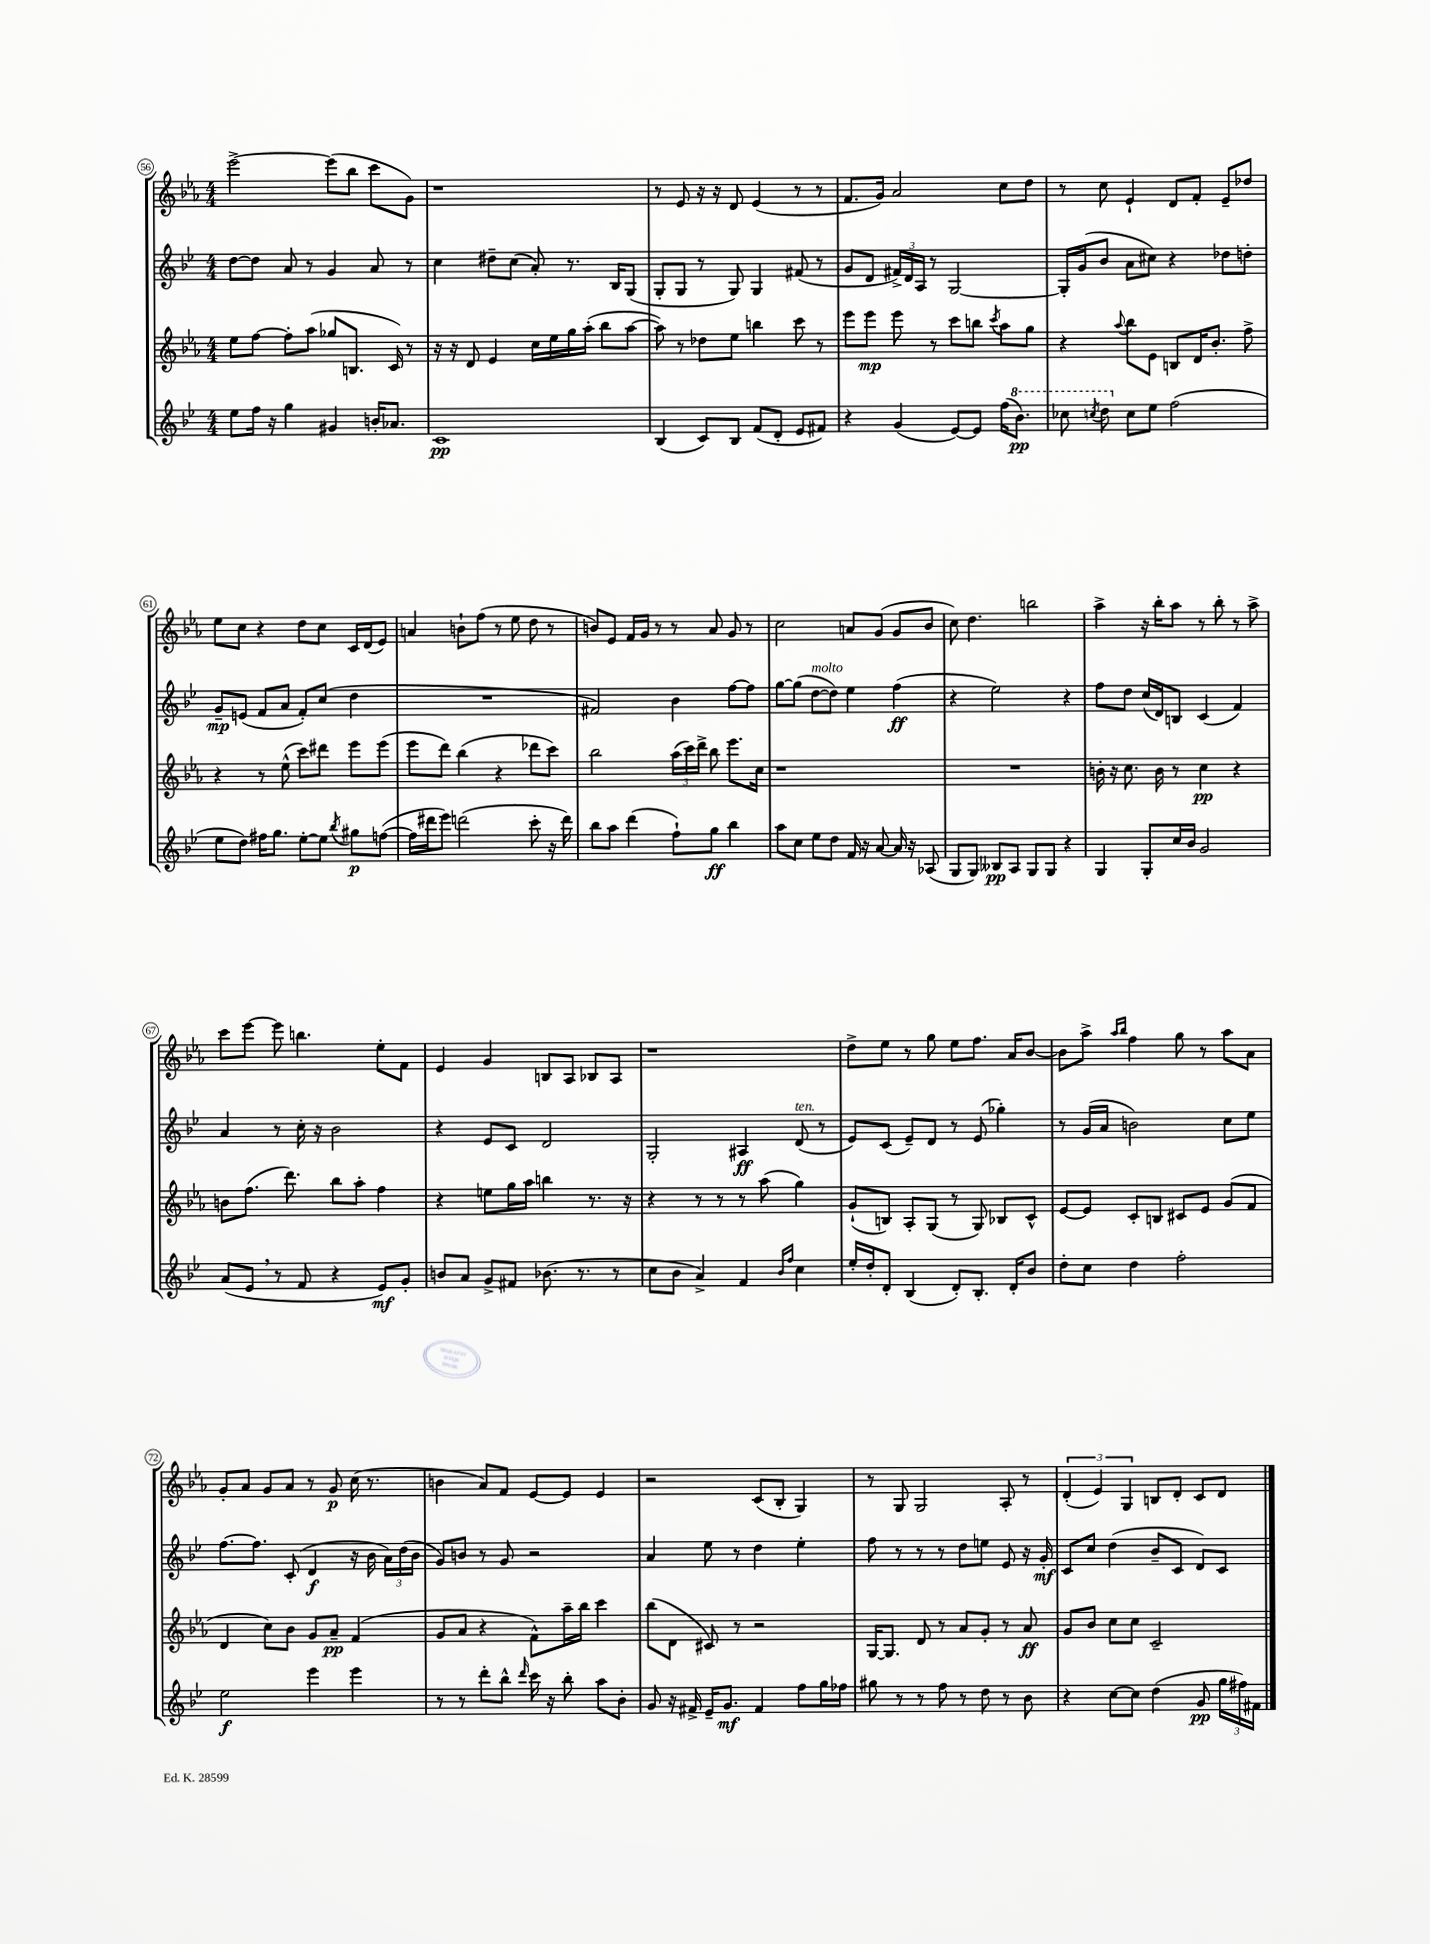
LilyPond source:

<<
\new StaffGroup <<
\new Staff = "s0" {
    \clef treble \key ees \major \numericTimeSignature \time 4/4
    \autoBeamOff ees'''2~-> ees'''8[( bes''8] c'''8[ g'8]) |
    r1 |
    r8 ees'8 r16 r16 d'8 ees'4( r8 r8 |
    f'8.[ g'16]) aes'2 c''8[ d''8] |
    r8 c''8 ees'4-! d'8[ f'8]-. ees'8[-- des''8] |
    ees''8[ c''8] r4 d''8[ c''8] c'16[ d'16( ees'8]) |
    a'4 b'8[-! f''8]( r8 ees''8 d''8 r8 |
    b'8[) ees'8] f'16[ g'16] r8 r8 aes'8 g'8 r8 |
    c''2 a'8[ g'8]( g'8[ bes'8] |
    c''8) d''4. b''2 |
    aes''4-> r16 bes''16[-. aes''8] r8 bes''8-. r8 aes''8-> |
    c'''8[ ees'''8]~ ees'''8 b''4. ees''8[-. f'8] |
    ees'4 g'4 b8[ aes8] bes8[ aes8] |
    r1 |
    d''8[-> ees''8] r8 g''8 ees''8[ f''8.] aes'16[ bes'8]~ |
    bes'8[ aes''8]-> \grace { aes''16[ bes''16] } f''4 g''8 r8 aes''8[ aes'8] |
    g'8[-. aes'8] g'8[ aes'8] r8 g'8\p c''16( r8. |
    b'4 aes'8[) f'8] ees'8[~ ees'8] ees'4 |
    r2 c'8[( bes8]-. g4) |
    r8 g8 g2 aes8-. r8 |
    \tuplet 3/2 { d'4-.( ees'4) g4 } b8[ d'8]-. c'8[ d'8] \bar "|." |
}
\new Staff = "s1" {
    \clef treble \key bes \major \numericTimeSignature \time 4/4
    \autoBeamOff d''8[~ d''8] a'8 r8 g'4 a'8 r8 |
    c''4 dis''8[-- c''8]( a'8-.) r8. bes16[ g8]( |
    g8[-. g8] r8 g8) g4 fis'8( r8 |
    g'8[ d'8] \tuplet 3/2 { fis'16[->) d'16 a16] } r8 g2~ |
    g16[-. g'16( bes'8] a'8[ cis''8]) r4 des''8[ d''8]-. |
    g'8[--\mp e'8]( f'8[ a'8] f'8[-.) c''8]( d''4 |
    R1 |
    fis'2) bes'4 f''8[~ f''8] |
    g''8[~ g''8]( d''8[~^\markup { \italic "molto" } d''8]) ees''4 f''4\ff( |
    r4 ees''2) r4 |
    f''8[ d''8] c''16[( d'16) b8] c'4( f'4) |
    a'4 r8 c''16-. r16 bes'2 |
    r4 ees'8[ c'8] d'2 |
    g2-. ais4\ff d'8^\markup { \italic "ten." }( r8 |
    ees'8[) c'8]( ees'8[--) d'8] r8 ees'8( ges''4-.) |
    r8 g'16[( a'16] b'2) c''8[ ees''8] |
    f''8.[~ f''8.] c'8-.( d'4\f r16 bes'16 \tuplet 3/2 { a'16[) d''16( bes'16] } |
    g'8[) b'8] r8 g'8 r2 |
    a'4 ees''8 r8 d''4 ees''4-. |
    f''8 r8 r8 r8 d''8[ e''8] ees'8 r16 g'16-.\mf |
    c'8[ c''8] d''4( bes'8[-- c'8] d'8[) c'8] \bar "|." |
}
\new Staff = "s2" {
    \clef treble \key ees \major \numericTimeSignature \time 4/4
    \autoBeamOff ees''8[ f''8]~ f''8[-. aes''8]( ges''8[ b8.] c'16) r8 |
    r16 r16 d'8 ees'4 c''16[ ees''16 g''16 aes''16]-.( bes''8[ aes''8]~ |
    aes''8) r8 des''8[ ees''8] b''4 c'''8 r8 |
    ees'''8[ ees'''8]\mp ees'''8 r8 c'''8[ b''8] \acciaccatura { c'''8 } aes''8[ g''8] |
    r4 \appoggiatura { aes''8 } bes''8[ ees'8] b8[ d'16 bes'8.]-. f''8-> |
    r4 r8 ees''8-^( c'''8[) dis'''8] ees'''8[ ees'''8]( |
    ees'''8[ d'''8]) bes''4( r4 des'''8[ c'''8]) |
    bes''2 \tuplet 3/2 { aes''16[( c'''16) d'''16]-> } bes''8 ees'''8.[ c''16] |
    r1 |
    R1 |
    b'16-. r16 c''8. b'16 r8 c''4\pp r4 |
    b'8[ f''8.]( d'''8.) bes''8[ aes''8]-. f''4 |
    r4 e''8[ g''16 aes''16] b''4 r8. r16 |
    r4 r8 r8 r8 aes''8( g''4) |
    g'8[-!( b8]) aes8[-. g8]( r8 g8) bes8[ c'8]-^ |
    ees'8[~ ees'8] c'8[-. b8] cis'8[ ees'8] g'8[( f'8] |
    d'4 c''8[) bes'8] g'8[ aes'8]--\pp f'4( |
    g'8[ aes'8] r4 f'8[-^) aes''16-- bes''16] c'''4 |
    bes''8[( d'8] cis'8) r8 r2 |
    g16[~ g8.] d'8 r8 aes'8[ g'8]-. r8 aes'8\ff |
    g'8[ bes'8] c''8[ c''8] c'2-- \bar "|." |
}
\new Staff = "s3" {
    \clef treble \key bes \major \numericTimeSignature \time 4/4
    \autoBeamOff ees''8[ f''16] r16 g''4 gis'4 b'16[-. aes'8.] |
    c'1\pp |
    bes4( c'8[) bes8] f'8[( d'8]-. ees'8[ fis'8]) |
    r4 g'4( ees'8[~) ees'8] f''16[( \ottava #1 bes''8.]\pp) |
    ces'''8 \acciaccatura { c'''8 } d'''8 \ottava #0 c''8[ ees''8] f''2( |
    ees''8[ d''8]) fis''16[ g''8.] ees''8[~-. ees''8] \acciaccatura { bes''8 } gis''8[\p f''8]~( |
    f''16[ dis'''16 ees'''8]) d'''2( c'''8-. r16 d'''16) |
    bes''8[ a''8] d'''4( f''8[-!) g''8]\ff bes''4 |
    a''8[ c''8] ees''8[ d''8] f'16 r16 a'8~ a'16 r16 aes8( |
    g8[ g8]) beses8[\pp a8] g8[ g8] r4 |
    g4 g8[-. c''16 bes'16] g'2 |
    a'8[( ees'8] \breathe r8 f'8 r4 ees'8[\mf) g'8]-. |
    b'8[ a'8] g'8[-> fis'8] bes'8.( r8. r8 |
    c''8[ bes'8] a'4->) f'4 \grace { bes'16[ f''16] } c''4 |
    ees''16[-. d''16-. d'8]-. bes4( d'8[-.) bes8.]-. d'16[-. bes'8] |
    d''8[-. c''8] d''4 f''2-. |
    ees''2\f ees'''4 ees'''4 |
    r8 r8 d'''8[-. bes''8]-^ \grace { d'''16 } c'''16 r16 bes''8-. a''8[ bes'8]-. |
    g'8 r16 fis'16-> ees'16[-- g'8.]\mf fis'4 f''8[ g''16 fes''16] |
    gis''8 r8 r8 f''8 r8 d''8 r8 bes'8 |
    r4 c''8[~ c''8] d''4( g'8\pp \tuplet 3/2 { g''16[ fis''16) fis'16] } \bar "|." |
}
>>
>>
\layout { \context { \Score currentBarNumber = #56 \override BarNumber.stencil = #(make-stencil-circler 0.1 0.3 ly:text-interface::print) } }
